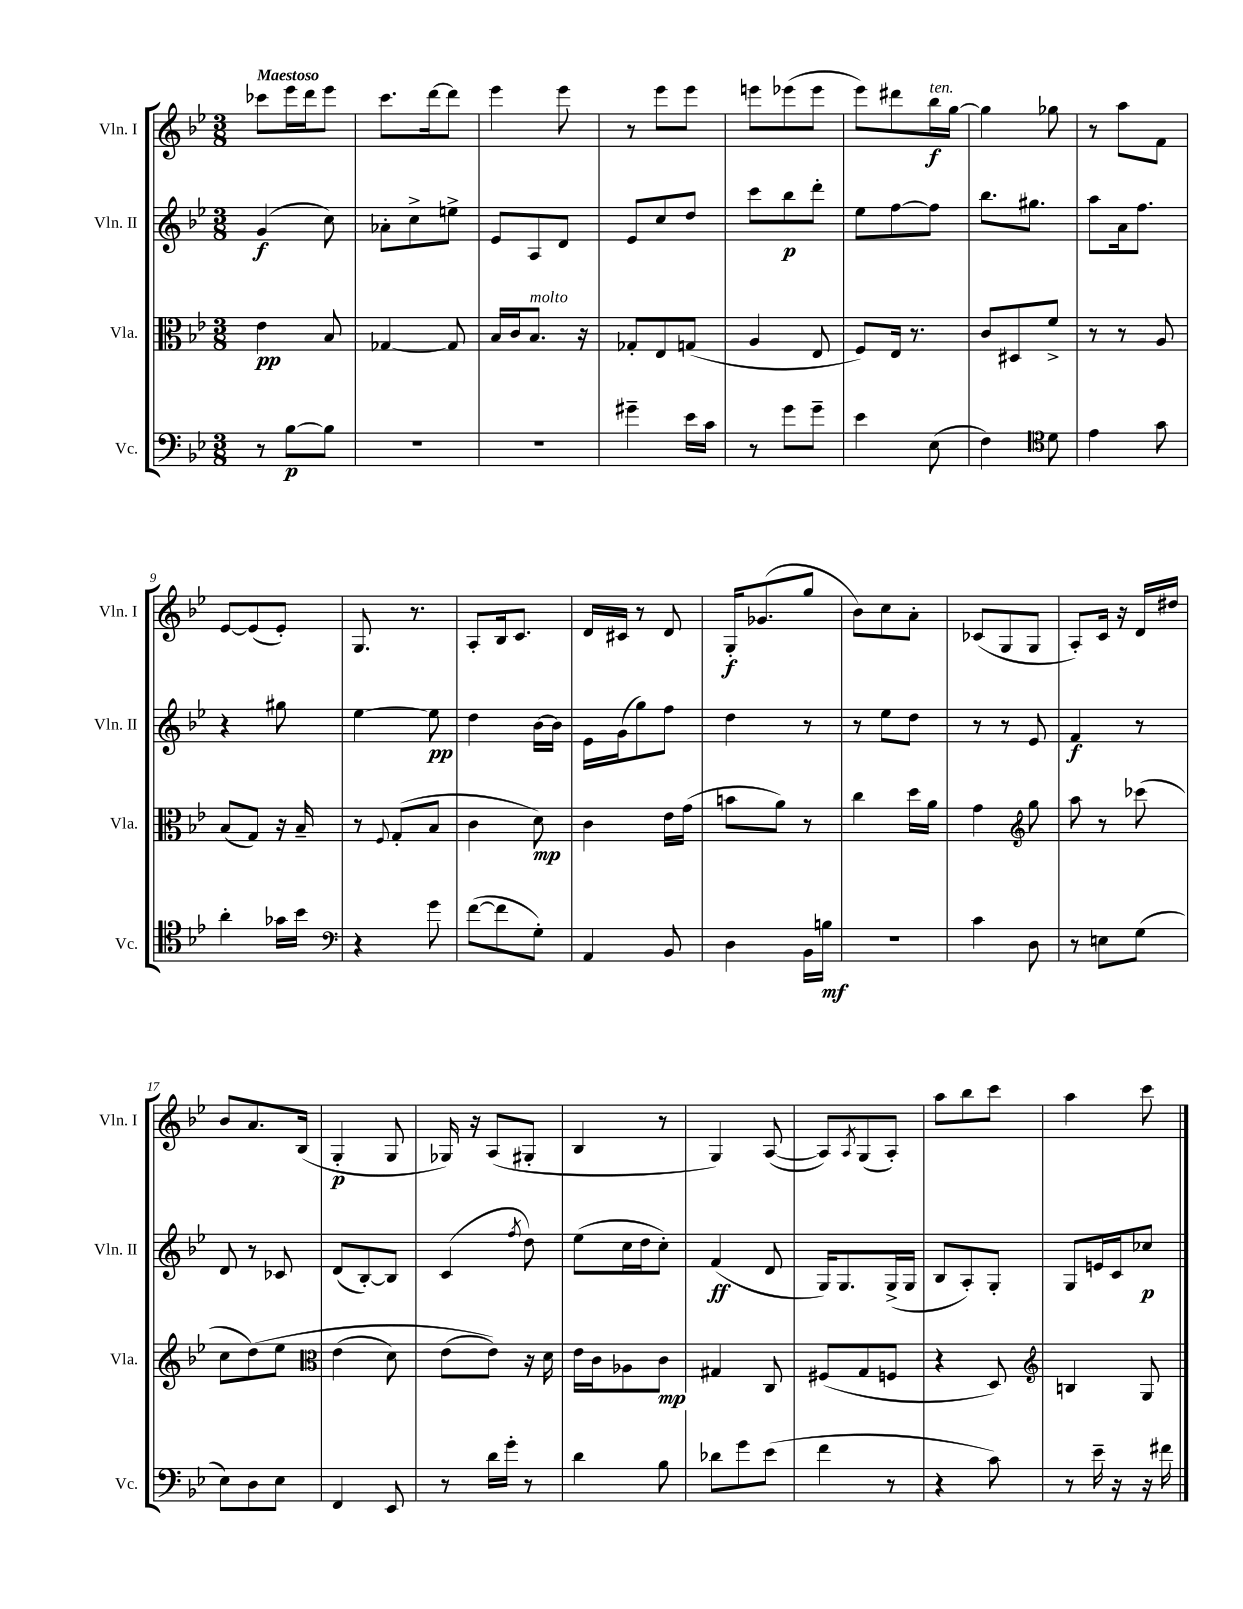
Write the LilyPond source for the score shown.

<<
\new StaffGroup <<
\new Staff = "s0" \with { instrumentName = "Vln. I" shortInstrumentName = "Vln. I" } {
    \clef treble \key bes \major \numericTimeSignature \time 3/8 \tempo "Maestoso"
    ces'''8 ees'''16 d'''16 ees'''8 |
    c'''8. d'''16~ d'''8 |
    ees'''4 ees'''8 |
    r8 ees'''8 ees'''8 |
    e'''8 ees'''8( ees'''8 |
    ees'''8) dis'''8 bes''16\f^\markup { \italic "ten." } g''16~ |
    g''4 ges''8 |
    r8 a''8 f'8 |
    ees'8~ ees'8( ees'8-.) |
    g8. r8. |
    a8-. bes16 c'8. |
    d'16 cis'16 r8 d'8 |
    g16-.\f ges'8.( g''8 |
    bes'8) c''8 a'8-. |
    ces'8( g8 g8 |
    a8-.) c'16 r16 d'16 dis''16 |
    bes'8 a'8. bes16( |
    g4-.\p g8 |
    ges16) r16 a8( gis8-. |
    bes4 r8 |
    g4) a8~( |
    a8) \acciaccatura { a8 } g8( a8-.) |
    a''8 bes''8 c'''8 |
    a''4 c'''8 \bar "|." |
}
\new Staff = "s1" \with { instrumentName = "Vln. II" shortInstrumentName = "Vln. II" } {
    \clef treble \key bes \major \numericTimeSignature \time 3/8
    g'4\f( c''8) |
    aes'8-. c''8-> e''8-> |
    ees'8 a8 d'8 |
    ees'8 c''8 d''8 |
    c'''8 bes''8\p d'''8-. |
    ees''8 f''8~ f''8 |
    bes''8. gis''8. |
    a''8 a'16 f''8. |
    r4 gis''8 |
    ees''4~ ees''8\pp |
    d''4 bes'16~ bes'16 |
    ees'16 g'16( g''8) f''8 |
    d''4 r8 |
    r8 ees''8 d''8 |
    r8 r8 ees'8 |
    f'4\f r8 |
    d'8 r8 ces'8 |
    d'8( bes8~-.) bes8 |
    c'4( \acciaccatura { f''8 } d''8) |
    ees''8( c''16 d''16 c''8-.) |
    f'4\ff( d'8 |
    g16) g8. g16->( g16 |
    bes8 a8-.) g8-. |
    g8 e'16 c'16 ces''8\p \bar "|." |
}
\new Staff = "s2" \with { instrumentName = "Vla." shortInstrumentName = "Vla." } {
    \clef alto \key bes \major \numericTimeSignature \time 3/8
    ees'4\pp bes8 |
    ges4~ ges8 |
    bes16 c'16 bes8.^\markup { \italic "molto" } r16 |
    ges8-. ees8 g8( |
    a4 ees8 |
    f8) ees16 r8. |
    c'8 dis8 f'8-> |
    r8 r8 a8 |
    bes8( g8) r16 bes16-- |
    r8 \appoggiatura { f8 } g8-.( bes8 |
    c'4 d'8\mp) |
    c'4 ees'16 g'16( |
    b'8 a'8) r8 |
    c''4 d''16 a'16 |
    g'4 \clef treble g''8 |
    a''8 r8 ces'''8( |
    c''8 d''8)\( ees''8 |
    \clef alto ees'4( d'8) |
    ees'8( ees'8)\) r16 d'16 |
    ees'16 c'16 aes8 c'8\mp |
    gis4 c8 |
    fis8( g8 f8 |
    r4 d8) |
    \clef treble b4 g8 \bar "|." |
}
\new Staff = "s3" \with { instrumentName = "Vc." shortInstrumentName = "Vc." } {
    \clef bass \key bes \major \numericTimeSignature \time 3/8
    r8 bes8~\p bes8 |
    R4. |
    R4. |
    gis'4-- ees'16 c'16 |
    r8 g'8 g'8-- |
    ees'4 ees8( |
    f4) \clef tenor d'8 |
    ees'4 g'8 |
    a'4-. ges'16 bes'16 |
    \clef bass r4 g'8 |
    f'8~( f'8 g8-.) |
    a,4 bes,8 |
    d4 bes,16 b16\mf |
    r4. |
    c'4 d8 |
    r8 e8 g8( |
    ees8) d8 ees8 |
    f,4 ees,8 |
    r8 d'16 g'16-. r8 |
    d'4 bes8 |
    des'8 g'8 ees'8( |
    f'4 r8 |
    r4 c'8) |
    r8 ees'16-- r16 r16 fis'16 \bar "|." |
}
>>
>>
